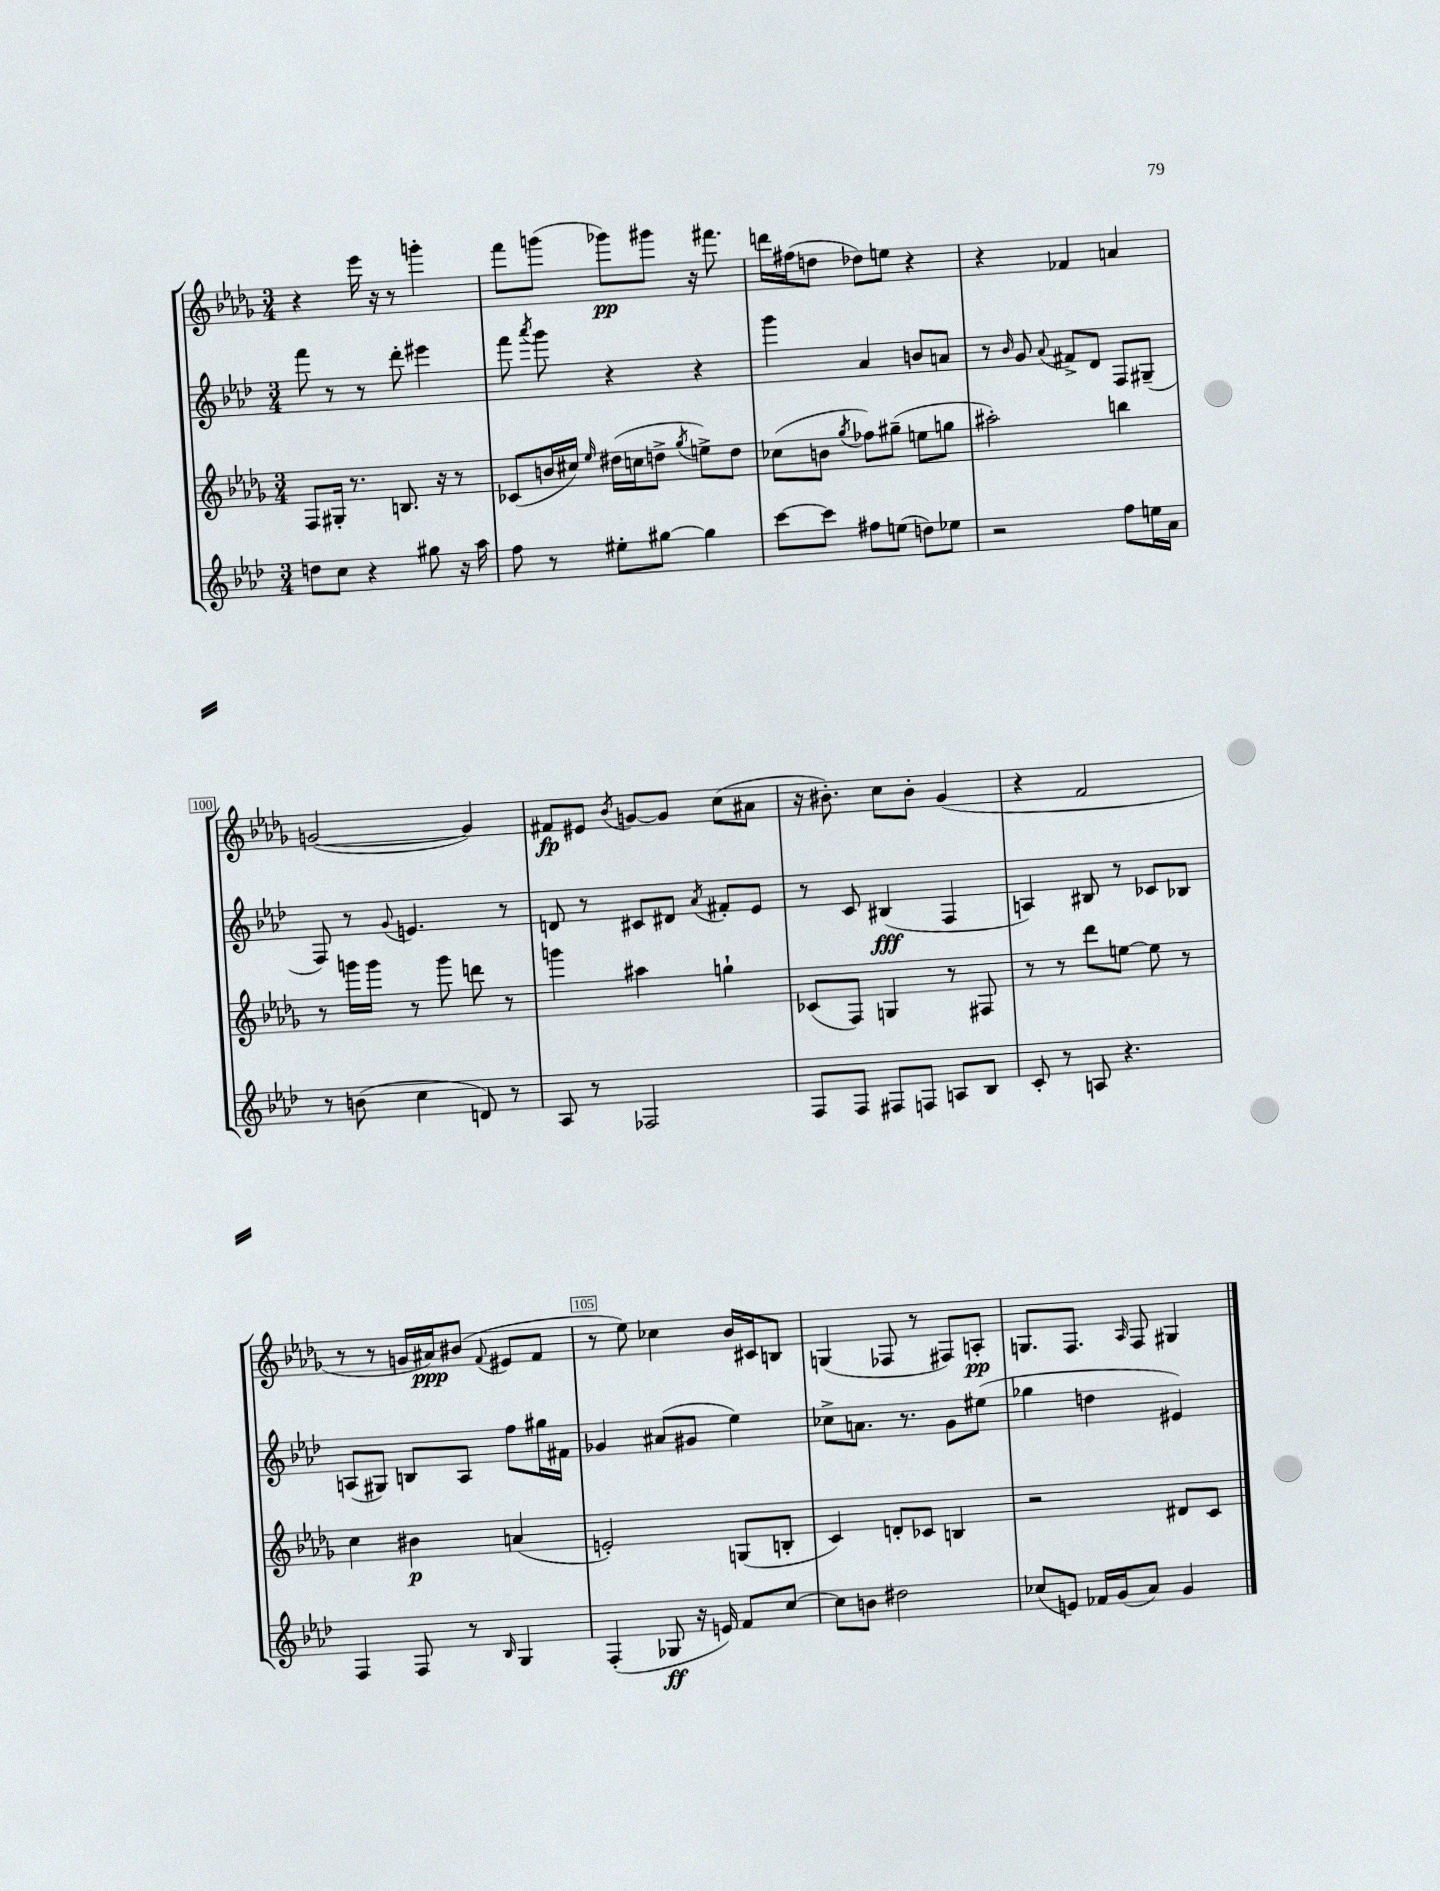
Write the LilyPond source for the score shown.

<<
\new StaffGroup <<
\new Staff = "s0" {
    \clef treble \key des \major \numericTimeSignature \time 3/4
    \autoBeamOff r4 ees'''16 r16 r8 g'''4-. |
    f'''8[ g'''8]( ges'''8[\pp) gis'''8] r16 fis'''8. |
    d'''16[ fis''16( d''8] des''8[) e''8] r4 |
    r4 fes'4 a'4 |
    g'2~( g'4) |
    fis'8[\fp eis'8] \acciaccatura { bes'8 } g'8[~ g'8] c''8[( ais'8] |
    r16 bis'8.-.) c''8[ bis'8]-. ges'4( |
    r4 f'2 |
    r8 r8 g'16[ ais'16\ppp) bis'8]( \appoggiatura { f'8 } eis'8[ f'8] |
    r8 ees''8) ces''4 bes'16[ cis'16 b8] |
    g4( fes8 r8 fis8[) a8]-.\pp |
    g8.[ f8.] \grace { aes16 } f8 gis4 \bar "|." |
}
\new Staff = "s1" {
    \clef treble \key aes \major \numericTimeSignature \time 3/4
    \autoBeamOff f'''8 r8 r8 des'''8-. eis'''4 |
    f'''8 \acciaccatura { aes'''8 } g'''8 r4 r4 |
    g'''4 aes'4 b'8[ a'8] |
    r8 \grace { bes'16 } g'8 \appoggiatura { aes'8 } fis'8[-> des'8] f8[ gis8]--( |
    f8) r8 \appoggiatura { g'8 } e'4. r8 |
    d'8 r8 cis'8[ dis'8] \acciaccatura { aes'8 } fis'8[-. ees'8] |
    r8 c'8 bis4\fff( f4 |
    a4) bis8 r8 ces'8[ bes8] |
    a8[( gis8]) b8[ a8] f''8[ gis''16 fis'16] |
    ges'4 ais'8[( gis'8] ees''4) |
    ces''8[-> a'8.] r8. g'8[ eis''8]( |
    ges''4 d''4 eis'4) \bar "|." |
}
\new Staff = "s2" {
    \clef treble \key des \major \numericTimeSignature \time 3/4
    \autoBeamOff f8[ gis16]-. r8. b8. r16 r8 |
    ces'8[( b'16 cis''16]) \grace { ees''16 } dis''16[( c''16 d''8]-> \acciaccatura { ges''8 } e''8[->) d''8] |
    ces''8[( b'8] \acciaccatura { ges''8 } fes''8[) gis''8]--( e''8[ g''8] |
    ais''2-.) b''4 |
    r8 g'''16[ g'''16] r8 g'''8 d'''8 r8 |
    g'''4 ais''4 g''4-! |
    ces'8[( f8]) g4 r8 fis8 |
    r8 r8 des'''8[ e''8]~ e''8 r8 |
    c''4 bis'4\p a'4( |
    e'2-.) g8[( b8]-. |
    c'4) d'8[-. ces'8] b4 |
    r2 dis'8[ c'8] \bar "|." |
}
\new Staff = "s3" {
    \clef treble \key aes \major \numericTimeSignature \time 3/4
    \autoBeamOff d''8[ c''8] r4 gis''8 r16 aes''16 |
    f''8 r8 eis''8[-. gis''8]~ gis''4 |
    c'''8[~ c'''8] fis''8[ e''8]( d''8[) ees''8] |
    r2 f''8[ e''16 aes'16] |
    r8 b'8( c''4 d'8) r8 |
    aes8 r8 fes2 |
    f8[ f8] fis8[ f8] a8[ bes8] |
    c'8-. r8 a8 r4. |
    f4 f8 r8 \grace { bes16 } g4 |
    f4-.( ges8\ff r16 e'16) f'8[ c''8]~ |
    c''8[ b'8] dis''2 |
    ces''8[( e'8]) fes'16[ g'16( aes'8]) g'4 \bar "|." |
}
>>
>>
\layout { \context { \Score currentBarNumber = #96 \override BarNumber.break-visibility = ##(#f #t #t) barNumberVisibility = #(every-nth-bar-number-visible 5) \override BarNumber.stencil = #(make-stencil-boxer 0.1 0.3 ly:text-interface::print) } }
